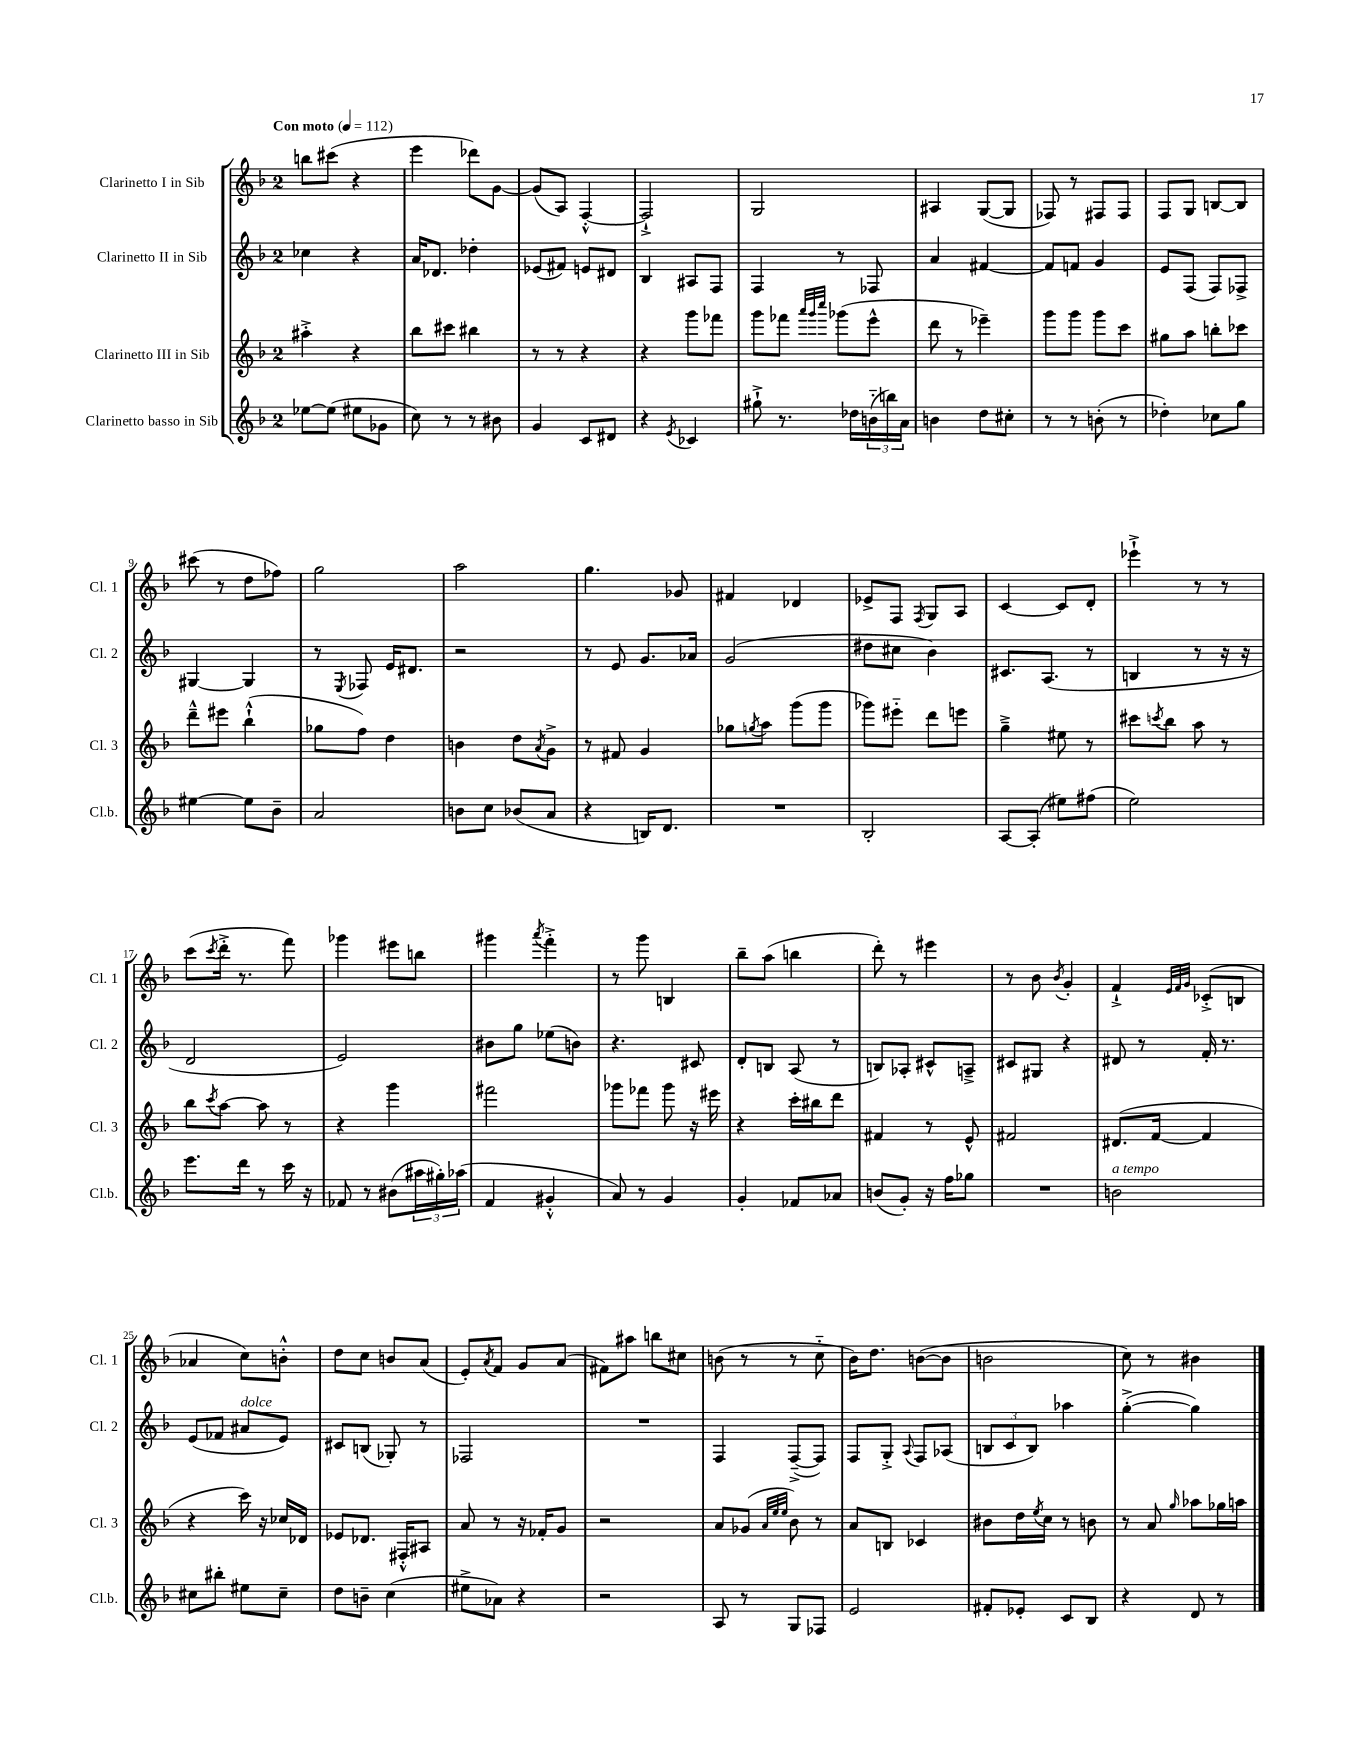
<<
\new StaffGroup <<
\new Staff = "s0" \with { instrumentName = "Clarinetto I in Sib" shortInstrumentName = "Cl. 1" } {
    \clef treble \key f \major \once \override Staff.TimeSignature.style = #'single-digit \time 2/4 \tempo "Con moto" 4 = 112
    b''8 cis'''8( r4 |
    e'''4 des'''8) g'8~ |
    g'8( a8) f4~-.-^ |
    f2-!-> |
    g2 |
    ais4 g8~( g8 |
    fes8) r8 fis8 fis8 |
    f8 g8 b8~ b8 |
    cis'''8( r8 d''8 fes''8) |
    g''2 |
    a''2 |
    g''4. ges'8 |
    fis'4 des'4 |
    ees'8-> f8 \acciaccatura { f8 } g8 a8 |
    c'4~ c'8 d'8-. |
    ees'''4-!-> r8 r8 |
    c'''8( \acciaccatura { c'''8 } d'''16-.-> r8. f'''8) |
    ges'''4 eis'''8 b''8 |
    gis'''4 \acciaccatura { a'''8 } f'''4-.-> |
    r8 g'''8 b4 |
    bes''8-- a''8( b''4 |
    d'''8-.) r8 eis'''4 |
    r8 bes'8 \acciaccatura { bes'8 } g'4-. |
    f'4-!-> \grace { e'32 f'32 g'32 } ces'8-.->( b8 |
    aes'4 c''8) b'8-.-^ |
    d''8 c''8 b'8 a'8( |
    e'8-.) \acciaccatura { a'8 } f'8 g'8 a'8( |
    fis'8) ais''8 b''8 cis''8 |
    b'8( r8 r8 c''8-_ |
    bes'16) d''8. b'8~( b'8 |
    b'2 |
    c''8) r8 bis'4 \bar "|." |
}
\new Staff = "s1" \with { instrumentName = "Clarinetto II in Sib" shortInstrumentName = "Cl. 2" } {
    \clef treble \key f \major \once \override Staff.TimeSignature.style = #'single-digit \time 2/4
    ces''4 r4 |
    a'16 des'8. des''4-. |
    ees'8( fis'8) e'8 dis'8 |
    bes4 ais8 f8 |
    f4 r8 fes8 |
    a'4 fis'4~ |
    fis'8 f'8 g'4 |
    e'8 f8( f8) fes8-> |
    gis4~ gis4 |
    r8 \acciaccatura { e8 } fes8 e'16 dis'8. |
    r2 |
    r8 e'8 g'8. aes'16 |
    g'2( |
    dis''8 cis''8 bes'4) |
    cis'8. a8.( r8 |
    b4 r8 r16 r16 |
    d'2 |
    e'2) |
    bis'8 g''8 ees''8( b'8) |
    r4. cis'8 |
    d'8-. b8 a8( r8 |
    b8) aes8-. cis'8-^ a8---> |
    cis'8 gis8 r4 |
    dis'8 r8 f'16-. r8. |
    e'8( fes'8 ais'8^\markup { \italic "dolce" } e'8) |
    cis'8 b8( ges8-.) r8 |
    fes2 |
    R2 |
    f4 f8~--->( f8) |
    f8 g8-.-> \appoggiatura { a8 } f8 aes8( |
    \tuplet 3/2 { b8 c'8 b8) } aes''4 |
    g''4~-.->( g''4) \bar "|." |
}
\new Staff = "s2" \with { instrumentName = "Clarinetto III in Sib" shortInstrumentName = "Cl. 3" } {
    \clef treble \key f \major \once \override Staff.TimeSignature.style = #'single-digit \time 2/4
    ais''4-.-> r4 |
    bes''8 cis'''8 bis''4 |
    r8 r8 r4 |
    r4 g'''8 fes'''8 |
    g'''8 fes'''8 \grace { a'''32 g'''32 c''''32 } ges'''8( e'''8-^ |
    d'''8 r8 ees'''4--) |
    g'''8 g'''8 g'''8 c'''8 |
    gis''8 a''8 b''8-. ces'''8 |
    d'''8---^ eis'''8 bes''4-!-^( |
    ges''8 f''8) d''4 |
    b'4 d''8 \acciaccatura { a'8 } g'8-> |
    r8 fis'8 g'4 |
    ges''8 \acciaccatura { g''8 } a''8 g'''8( g'''8 |
    ges'''8) eis'''8-_ d'''8 e'''8 |
    g''4---> eis''8 r8 |
    cis'''8 \acciaccatura { c'''8 } bes''8 a''8 r8 |
    bes''8 \acciaccatura { c'''8 } a''8~ a''8 r8 |
    r4 g'''4 |
    fis'''2 |
    ges'''8 fes'''8 ges'''8 r16 eis'''16 |
    r4 c'''16-. bis''16 d'''8 |
    fis'4 r8 e'8-^ |
    fis'2 |
    dis'8.( f'16~ f'4 |
    r4 c'''16) r16 ces''16 des'16 |
    ees'8 des'8. fis16-.-^ ais8 |
    a'8 r8 r16 fes'16-. g'8 |
    r2 |
    a'8 ges'8( \grace { a'32 e''32 e''32 } bes'8) r8 |
    a'8 b8 ces'4 |
    bis'8 d''16 \acciaccatura { e''8 } c''16 r8 b'8 |
    r8 a'8 \grace { g''16 } aes''8 ges''16 a''16 \bar "|." |
}
\new Staff = "s3" \with { instrumentName = "Clarinetto basso in Sib" shortInstrumentName = "Cl.b." } {
    \clef treble \key f \major \once \override Staff.TimeSignature.style = #'single-digit \time 2/4
    ees''8~ ees''8( eis''8 ges'8 |
    c''8) r8 r8 bis'8 |
    g'4 c'8 dis'8 |
    r4 \acciaccatura { e'8 } ces'4 |
    gis''8-!-> r8. des''16 \tuplet 3/2 { b'16-_( b''16) a'16 } |
    b'4 d''8 cis''8-. |
    r8 r8 b'8-.( r8 |
    des''4-.) ces''8 g''8 |
    eis''4~ eis''8 bes'8-- |
    a'2 |
    b'8 c''8 bes'8( a'8 |
    r4 b16) d'8. |
    R2 |
    bes2-. |
    a8~ a8-.( eis''8) fis''8( |
    e''2) |
    e'''8. d'''16 r8 c'''16 r16 |
    fes'8 r8 bis'8( \tuplet 3/2 { ais''16 gis''16-.) aes''16( } |
    f'4 gis'4-.-^ |
    a'8) r8 g'4 |
    g'4-. fes'8 aes'8 |
    b'8( g'8-.) r16 f''16 ges''8 |
    R2 |
    b'2^\markup { \italic "a tempo" } |
    cis''8 bis''8-. eis''8 cis''8-- |
    d''8 b'8-- c''4( |
    eis''8-> aes'8) r4 |
    r2 |
    a8 r8 g8 fes8 |
    e'2 |
    fis'8-. ees'8-. c'8 bes8 |
    r4 d'8 r8 \bar "|." |
}
>>
>>
